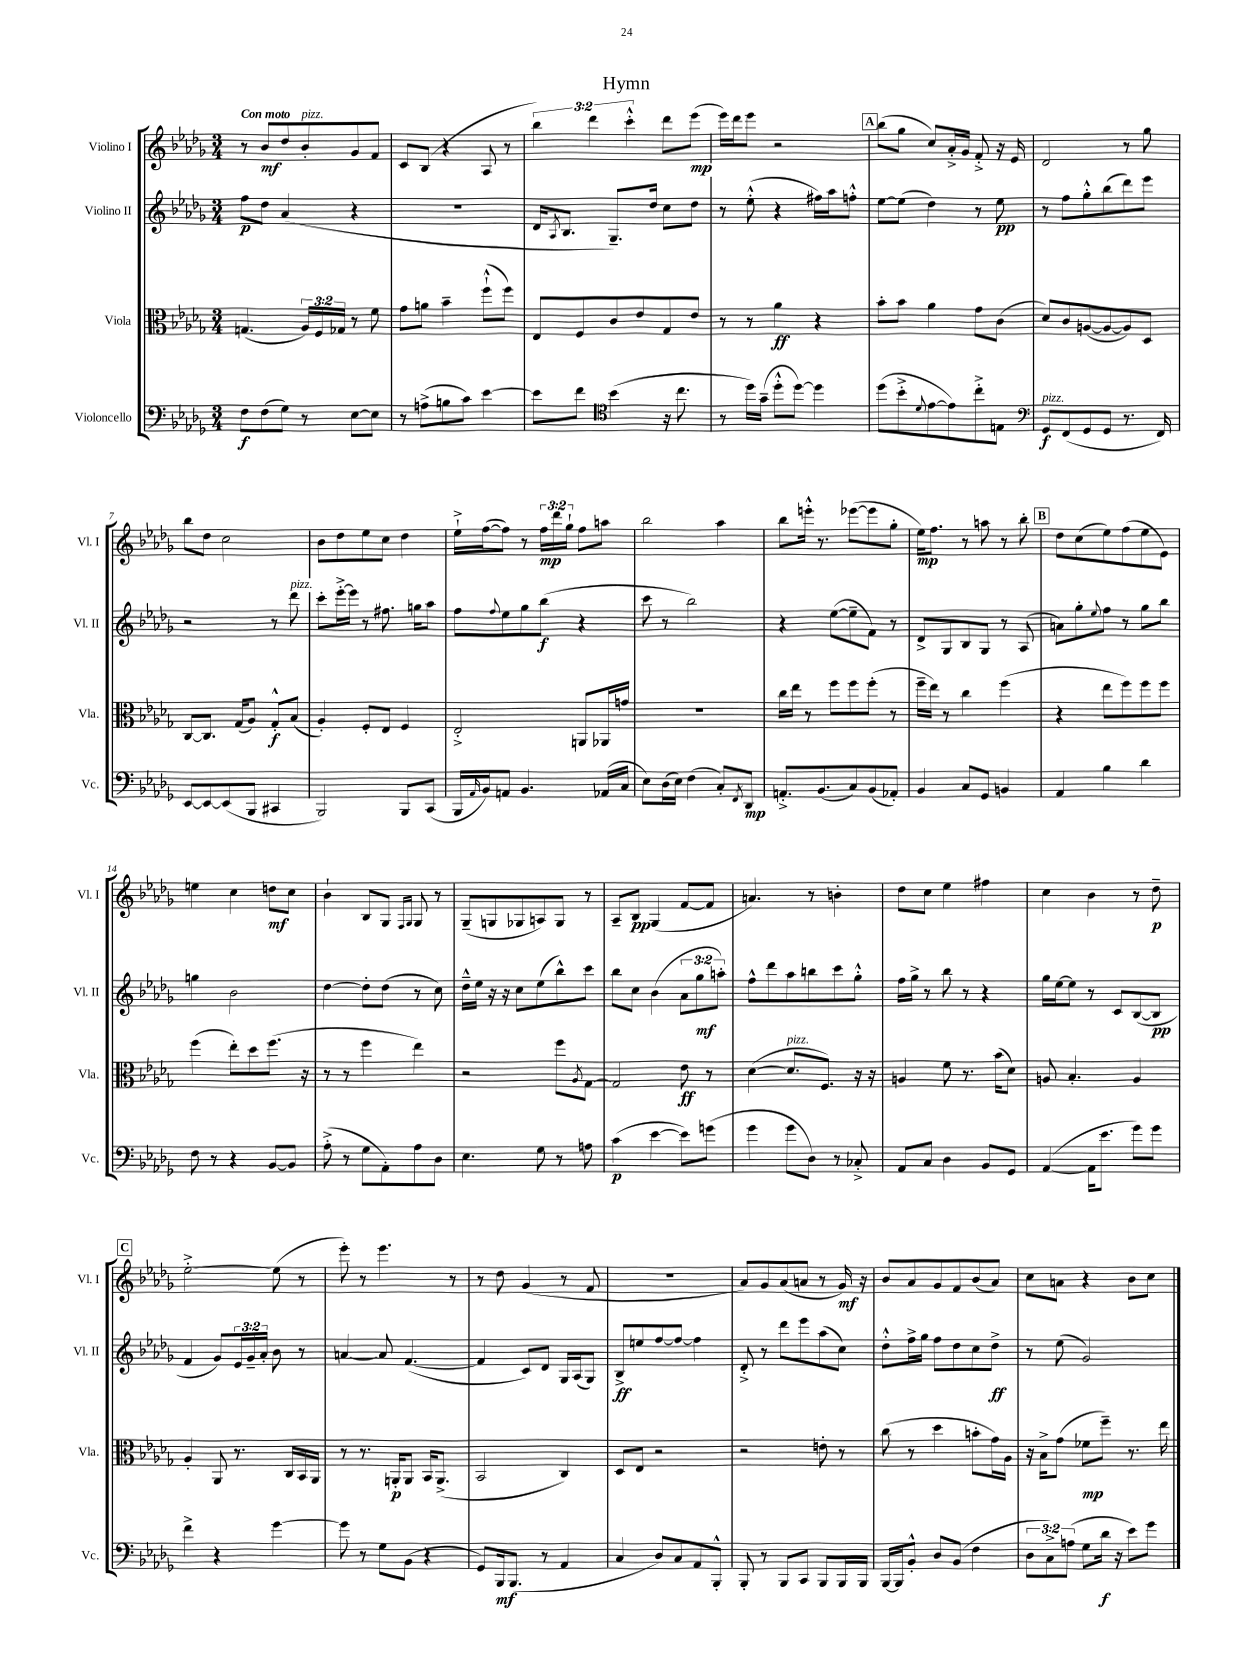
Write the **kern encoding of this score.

**kern	**dynam	**kern	**dynam	**kern	**dynam	**kern	**dynam
*part4	*part4	*part3	*part3	*part2	*part2	*part1	*part1
*staff4	*staff4	*staff3	*staff3	*staff2	*staff2	*staff1	*staff1
*I"Violoncello	*	*I"Viola	*	*I"Violino II	*	*I"Violino I	*
*I'Vc.	*	*I'Vla.	*	*I'Vl. II	*	*I'Vl. I	*
*clefF4	*	*clefC3	*	*clefG2	*	*clefG2	*
*k[b-e-a-d-g-]	*	*k[b-e-a-d-g-]	*	*k[b-e-a-d-g-]	*	*k[b-e-a-d-g-]	*
*M3/4	*	*M3/4	*	*M3/4	*	*M3/4	*
=1	=1	=1	=1	=1	=1	=1	=1
!	!	!	!	!	!	!LO:TX:a:B:t=Con moto	!
8F\L	f	(4.Gn/	.	8ff\L	p	8r	.
(8F\	.	.	.	8dd-\J	.	8b-/L	mf
8G-\J)	.	.	.	(4a-/	.	8dd-/	.
!	!	!	!	!	!	!LO:TX:a:i:t=pizz.	!
8r	.	24A-/LL)	.	.	.	8b-'/	.
.	.	24F/	.	.	.	.	.
.	.	24G-X/JJ	.	.	.	.	.
[8E-\L	.	8r	.	4r	.	8g-/	.
8E-\J]	.	8f\	.	.	.	8f/J	.
=2	=2	=2	=2	=2	=2	=2	=2
8r	.	8g-\L	.	2.r	.	8c/L	.
(8An^\L	.	8an\J	.	.	.	(8B-/J	.
8Bn\	.	4b-~\	.	.	.	4r	.
8c\J)	.	.	.	.	.	.	.
[4e-\	.	(8ff`^^\L	.	.	.	8A-/	.
.	.	8ff\J)	.	.	.	8r	.
=3	=3	=3	=3	=3	=3	=3	=3
8e-\L]	.	8E-/L	.	16d-/KL	.	6bb-\)	.
.	.	.	.	8qA-/	.	.	.
.	.	.	.	8.B-/J	.	.	.
8f\J	.	8F/	.	.	.	.	.
.	.	.	.	.	.	6ddd-\	.
*clefC4	*	*	*	*	*	*	*
(4b-\	.	8c/	.	8.G-~/L)	.	.	.
.	.	.	.	.	.	6ccc'^^\	.
.	.	8e-/	.	.	.	.	.
.	.	.	.	16dd-/Jk	.	.	.
16r	.	8G-/	.	8cc\L	.	8ddd-\L	.
8.cc\	.	.	.	.	.	.	.
.	.	8e-/J	.	8dd-\J	.	(8eee-\J	mp
=4	=4	=4	=4	=4	=4	=4	=4
8r	.	8r	.	8r	.	16eee-\LL)	.
.	.	.	.	.	.	16ddd-\J	.
16dd-\LL)	.	8r	.	(8ee-'^^\	.	8eee-\J	.
(16g-~\JJ	.	.	.	.	.	.	.
8dd-'^^\L	.	4a-\	ff	4r	.	2r	.
[8dd-\J)	.	.	.	.	.	.	.
4dd-\]	.	4r	.	16ff#X\LL)	.	.	.
.	.	.	.	16aa-\J	.	.	.
.	.	.	.	8ffn'^^\J	.	.	.
!!LO:REH:place=s1:t=A
=5	=5	=5	=5	=5	=5	=5	=5
(8dd-\L	.	8b-'\L	.	[8ee-\L	.	(8bb-\L	.
8b-'^\	.	8b-\J	.	(8ee-\J]	.	8gg-\J	.
8qqd-/	.	.	.	.	.	.	.
[8e-\	.	4a-\	.	4dd-\)	.	8cc/L)	.
8e-\])	.	.	.	.	.	16a-'^/L	.
.	.	.	.	.	.	16g-/JJ	.
8cc'^\	.	8g-\L	.	8r	.	8f'^/	.
8En\J	.	(8c\J	.	8ee-\	pp	16r	.
.	.	.	.	.	.	16e-/	.
=6	=6	=6	=6	=6	=6	=6	=6
*clefF4	*	*	*	*	*	*	*
!LO:TX:a:i:t=pizz.	!	!	!	!	!	!	!
8GG-/L	f	8d-/L)	.	8r	.	2d-/	.
(8FF/	.	8c/	.	8ff\L	.	.	.
8GG-/	.	([8An/	.	8gg-'^^\	.	.	.
8GG-/J	.	8A/_	.	(8bb-\	.	.	.
8.r	.	8A/])	.	8ddd-\)	.	8r	.
.	.	8D-/J	.	8eee-\J	.	8gg-\	.
16FF/)	.	.	.	.	.	.	.
!!LO:LB:g=z
=7	=7	=7	=7	=7	=7	=7	=7
[8EE-/L	.	[8C/L	.	2r	.	8bb-\L	.
8EE-/_	.	8.C/J]	.	.	.	8dd-\J	.
(8EE-/]	.	.	.	.	.	2cc\	.
.	.	(16G-/KL	.	.	.	.	.
8BBB-/J	.	8A-/J)	.	.	.	.	.
4CC#X/	.	8G-'^^/L	f	8r	.	.	.
!	!	!	!	!LO:TX:a:i:t=pizz.	!	!	!
.	.	(8B-/J	.	8ddd-\	.	.	.
=8	=8	=8	=8	=8	=8	=8	=8
2BBB-/)	.	4A-'/)	.	8ccc'\L	.	8b-\L	.
.	.	.	.	[16eee-'^\L	.	8dd-\	.
.	.	.	.	16eee-\JJ]	.	.	.
.	.	8F'/L	.	8r	.	8ee-\	.
.	.	8E-/J	.	8.ff#X\	.	8cc\J	.
8BBB-/L	.	4F/	.	.	.	4dd-\	.
.	.	.	.	16ggn\KL	.	.	.
(8CC/J	.	.	.	8aa-\J	.	.	.
=9	=9	=9	=9	=9	=9	=9	=9
16BBB-/LL	.	2E-'^/	.	8ff\L	.	16ee-`^\LL	.
16qqAA-/	.	.	.	.	.	.	.
16BB-/J)	.	.	.	.	.	([16ff\J	.
.	.	.	.	8qqff/	.	.	.
8AAn/J	.	.	.	8ee-\	.	8ff\J])	.
4.BB-/	.	.	.	8gg-\	.	8r	.
.	.	.	.	(8bb-\J	f	24ff\LL	mp
.	.	.	.	.	.	24ddd-\	.
.	.	.	.	.	.	24gg-`\JJ	.
.	.	8AAn/L	.	4r	.	8ff\L	.
(16AA-X/LL	.	16AA-X/L	.	.	.	8aan\J	.
16C/JJ	.	16gn/JJ	.	.	.	.	.
=10	=10	=10	=10	=10	=10	=10	=10
8E-\L)	.	2.r	.	8ccc\	.	2bb-\	.
(16D-\L	.	.	.	8r	.	.	.
16E-\JJ)	.	.	.	.	.	.	.
(4F\	.	.	.	2bb-\)	.	.	.
8C'/L)	.	.	.	.	.	4aa-\	.
8qFF/	.	.	.	.	.	.	.
8DD-/J	mp	.	.	.	.	.	.
=11	=11	=11	=11	=11	=11	=11	=11
8.AAn'^/L	.	16cc\LL	.	4r	.	8bb-\L	.
.	.	16ee-\JJ	.	.	.	.	.
.	.	8r	.	.	.	16eeen'^^\Jk	.
(8.BB-/	.	.	.	.	.	8.r	.
.	.	8ff\L	.	([8ee-\L	.	.	.
8C/)	.	8ff\	.	8ee-~\]	.	([8eee-X\L	.
(8BB-/	.	(8ff'\J	.	8f\J)	.	8eee-\]	.
8AA-X'/J)	.	8r	.	8r	.	8gg-'\J	.
=12	=12	=12	=12	=12	=12	=12	=12
4BB-/	.	16ff~\LL	.	8d-^/L	.	16ee-\KL)	mp
.	.	16ee-\JJ)	.	.	.	8.ff\J	.
.	.	8r	.	8G-/	.	.	.
8C/L	.	4cc\	.	8B-/	.	8r	.
8GG-/J	.	.	.	8G-/J	.	8aan\	.
4BBn/	.	(4ff\	.	8r	.	8r	.
.	.	.	.	(8A-/	.	8bb-'\	.
!!LO:REH:place=s1:t=B
=13	=13	=13	=13	=13	=13	=13	=13
4AA-/	.	4r	.	8an\L)	.	8dd-\L	.
.	.	.	.	8gg-'\	.	(8cc\	.
.	.	.	.	8qqee-/	.	.	.
4B-\	.	8ee-\L	.	8ff\J	.	8ee-\)	.
.	.	8ff\)	.	8r	.	(8ff\	.
4d-\	.	8ff\	.	8gg-\L	.	8ee-\	.
.	.	8ff\J	.	8bb-\J	.	8e-\J)	.
!!LO:LB:g=z
=14	=14	=14	=14	=14	=14	=14	=14
8F\	.	(4ff\	.	4ggn\	.	4een\	.
8r	.	.	.	.	.	.	.
4r	.	8ee-'\L)	.	2b-\	.	4cc\	.
.	.	8dd-\	.	.	.	.	.
[8BB-/L	.	(8.ff\J	.	.	.	8ddn\L	mf
8BB-/J]	.	.	.	.	.	8cc\J	.
.	.	16r	.	.	.	.	.
=15	=15	=15	=15	=15	=15	=15	=15
(8A-'^\	.	8r	.	[4dd-\	.	4b-`\	.
8r	.	8r	.	.	.	.	.
8G-\L	.	4ff\	.	8dd-'\L]	.	8B-/L	.
8AA-'\)	.	.	.	(8dd-\J	.	8G-/J	.
.	.	.	.	.	.	16qqF/LL	.
.	.	.	.	.	.	16qqG-/JJ	.
8A-\	.	4ee-\)	.	8r	.	8G-/	.
8D-\J	.	.	.	8cc\)	.	8r	.
=16	=16	=16	=16	=16	=16	=16	=16
4.E-\	.	2r	.	16dd-~^^\LL	.	(8G-~/L	.
.	.	.	.	16ee-\JJ	.	.	.
.	.	.	.	16r	.	8Gn/	.
.	.	.	.	16r	.	.	.
.	.	.	.	8cc\L	.	8G-X/	.
8G-\	.	.	.	(8ee-\	.	8An/)	.
8r	.	8ff\L	.	8bb-^^\)	.	8G-/J	.
.	.	8qA-/	.	.	.	.	.
8An\	.	[8G-\J	.	8ccc\J	.	8r	.
=17	=17	=17	=17	=17	=17	=17	=17
(4c\	p	2G-/]	.	8bb-\L	.	8A-~/L	.
.	.	.	.	8cc\J	.	8B-/J	pp
[4e-\	.	.	.	(4b-\	.	(4G-/	.
8e-\L])	.	8e-\	ff	12a-\L	.	[8f/L	.
.	.	.	.	12gg-\	mf	.	.
(8gn\J	.	8r	.	.	.	8f/J]	.
.	.	.	.	12aan'\J)	.	.	.
=18	=18	=18	=18	=18	=18	=18	=18
4g-\	.	([4d-\	.	8ff^^\L	.	4.an/)	.
.	.	.	.	8ddd-\	.	.	.
!	!	!LO:TX:a:i:t=pizz.	!	!	!	!	!
8g-\L	.	8.d-/L]	.	8aa-\	.	.	.
8D-\J)	.	.	.	8bbn\	.	8r	.
.	.	8.F/J)	.	.	.	.	.
8r	.	.	.	8ccc\	.	4bn'\	.
8C-X'^/	.	16r	.	8gg-'^^\J	.	.	.
.	.	16r	.	.	.	.	.
=19	=19	=19	=19	=19	=19	=19	=19
8AA-/L	.	4An/	.	16ff\LL	.	8dd-\L	.
.	.	.	.	16gg-^\JJ	.	.	.
8C/J	.	.	.	8r	.	8cc\J	.
4D-\	.	8f\	.	8bb-\	.	4ee-\	.
.	.	8.r	.	8r	.	.	.
8BB-/L	.	.	.	4r	.	4ff#X\	.
.	.	(16b-\KL	.	.	.	.	.
8GG-/J	.	8d-\J)	.	.	.	.	.
=20	=20	=20	=20	=20	=20	=20	=20
([4AA-/	.	8An/	.	16gg-\LL	.	4cc\	.
.	.	.	.	[16ee-\J	.	.	.
.	.	4.B-'/	.	8ee-\J]	.	.	.
16AA-\KL]	.	.	.	8r	.	4b-\	.
8.e-\J	.	.	.	.	.	.	.
.	.	.	.	8c/L	.	.	.
8g-\L)	.	4A/	.	([8B-/	.	8r	.
8g-\J	.	.	.	8B-/J]	pp	8dd-~\	p
!!LO:LB:g=z
!!LO:REH:place=s1:t=C
=21	=21	=21	=21	=21	=21	=21	=21
4f^\	.	4A-'/	.	4f/	.	[2ee-'^\	.
4r	.	8AA-/	.	8g-/L)	.	.	.
.	.	8.r	.	24e-/L	.	.	.
.	.	.	.	24g-~/	.	.	.
.	.	.	.	24a-'/JJ	.	.	.
[4g-\	.	.	.	8b-\	.	(8ee-\]	.
.	.	16C/LL	.	.	.	.	.
.	.	16BB-/	.	8r	.	8r	.
.	.	16AA-/JJ	.	.	.	.	.
=22	=22	=22	=22	=22	=22	=22	=22
8g-\]	.	8r	.	[4an/	.	8eee-'\)	.
8r	.	8.r	.	.	.	8r	.
8G-\L	.	.	.	8a/]	.	4.eee-\	.
.	.	16AAn'/KL	p	.	.	.	.
(8BB-\J	.	8AA/J	.	([4.f/	.	.	.
4r	.	16BB-/KL	.	.	.	.	.
.	.	(8.AA^/J	.	.	.	.	.
.	.	.	.	.	.	8r	.
=23	=23	=23	=23	=23	=23	=23	=23
8GG-/L)	.	2BB-/	.	4f/]	.	8r	.
16BBB-/k	mf	.	.	.	.	8dd-\	.
(8.BBB-/J	.	.	.	.	.	.	.
.	.	.	.	8c/L)	.	(4g-/	.
8r	.	.	.	8d-/J	.	.	.
4AA-/	.	4C/)	.	16G-/LL	.	8r	.
.	.	.	.	(16A-/J	.	.	.
.	.	.	.	8G-/J)	.	8f/	.
=24	=24	=24	=24	=24	=24	=24	=24
4C/	.	8D-/L	.	8B-^/L	ff	2.r	.
.	.	8E-/J	.	8een/	.	.	.
8D-/L)	.	2r	.	[8ff/	.	.	.
8C/	.	.	.	8ff/J_	.	.	.
8AA-/	.	.	.	4ff\]	.	.	.
8BBB-'^^/J	.	.	.	.	.	.	.
=25	=25	=25	=25	=25	=25	=25	=25
8BBB-'/	.	2r	.	8d-'^/	.	8a-/L)	.
8r	.	.	.	8r	.	8g-/	.
8BBB-/L	.	.	.	8ddd-\L	.	(8a-/	.
8CC/J	.	.	.	8eee-\	.	8an/J	.
8BBB-/L	.	8en'\	.	(8aa-\	.	8r	.
16BBB-/L	.	8r	.	8cc\J)	.	16g-/)	mf
16BBB-/JJ	.	.	.	.	.	16r	.
=26	=26	=26	=26	=26	=26	=26	=26
[16BBB-/LL	.	(8cc\	.	8dd-'^^\L	.	8b-/L	.
16BBB-/J]	.	.	.	.	.	.	.
8BB-'^^/J	.	8r	.	16ff^\L	.	8a-/	.
.	.	.	.	16gg-\JJ	.	.	.
8D-/L	.	4dd-\	.	8ff\L	.	8g-/	.
(8BB-/J	.	.	.	8dd-\	.	8f/	.
4F\	.	8bn'\L	.	8cc\	.	(8b-/	.
.	.	16g-\L)	.	8dd-^\J	ff	8a-/J)	.
.	.	16A-\JJ	.	.	.	.	.
=27	=27	=27	=27	=27	=27	=27	=27
12D-\L	.	16r	.	8r	.	8cc\L	.
.	.	16B-^\KL	.	.	.	.	.
12C^\)	.	.	.	.	.	.	.
.	.	(8g-\J	.	(8ee-\	.	8an\J	.
(12An\J	.	.	.	.	.	.	.
8G-\L	.	8f-X\L	mp	2g-/)	.	4r	.
16d-\Jk	f	8ff~\J)	.	.	.	.	.
16r	.	.	.	.	.	.	.
8e-\L)	.	8.r	.	.	.	8b-\L	.
8g-\J	.	.	.	.	.	8cc\J	.
.	.	16ee-\	.	.	.	.	.
==	==	==	==	==	==	==	==
*-	*-	*-	*-	*-	*-	*-	*-
